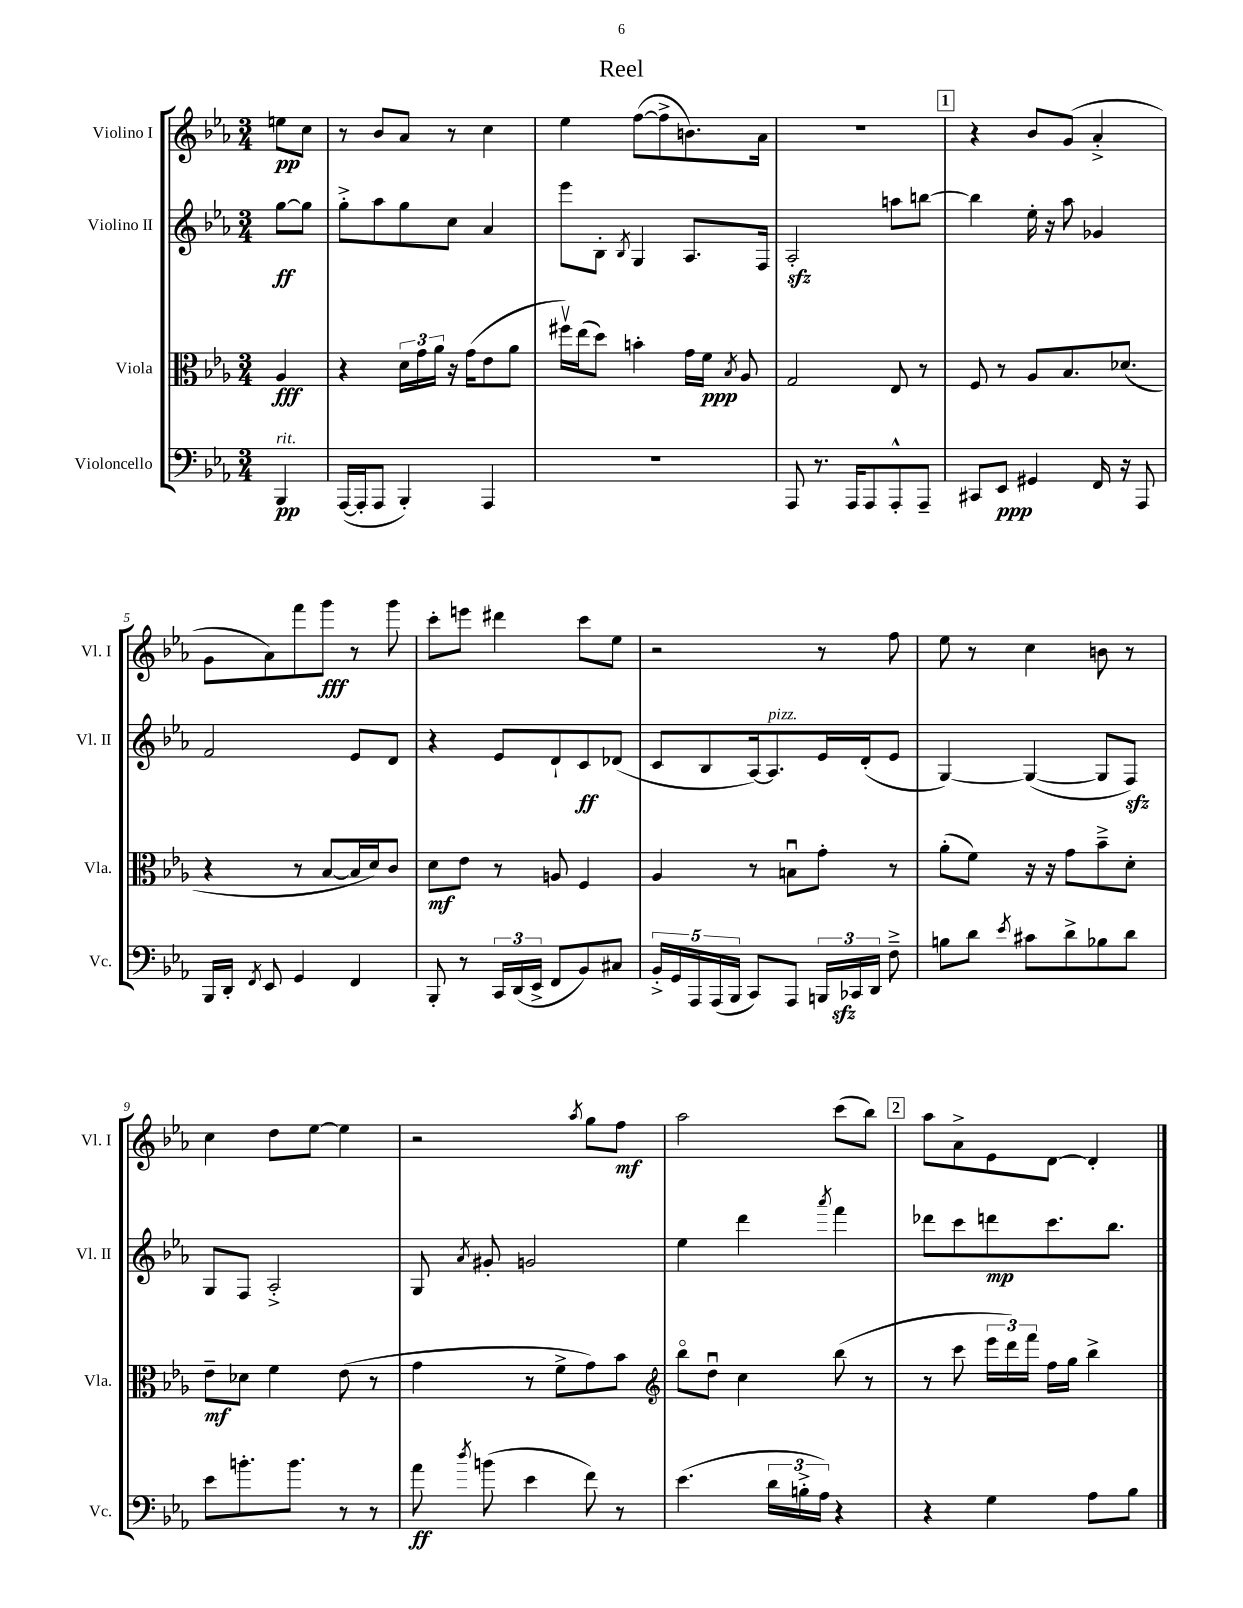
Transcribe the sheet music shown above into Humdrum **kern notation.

**kern	**dynam	**kern	**dynam	**kern	**dynam	**kern	**dynam
*part4	*part4	*part3	*part3	*part2	*part2	*part1	*part1
*staff4	*staff4	*staff3	*staff3	*staff2	*staff2	*staff1	*staff1
*I"Violoncello	*	*I"Viola	*	*I"Violino II	*	*I"Violino I	*
*I'Vc.	*	*I'Vla.	*	*I'Vl. II	*	*I'Vl. I	*
*clefF4	*	*clefC3	*	*clefG2	*	*clefG2	*
*k[b-e-a-]	*	*k[b-e-a-]	*	*k[b-e-a-]	*	*k[b-e-a-]	*
*M3/4	*	*M3/4	*	*M3/4	*	*M3/4	*
=	=	=	=	=	=	=	=
!LO:TX:a:i:t=rit.	!	!	!	!	!	!	!
4BBB-/	pp	4A-/	fff	[8gg\L	ff	8een\L	pp
.	.	.	.	8gg\J]	.	8cc\J	.
=1	=1	=1	=1	=1	=1	=1	=1
([16AAA-/LL	.	4r	.	8gg'^\L	.	8r	.
16AAA-'/J]	.	.	.	.	.	.	.
8AAA-/J	.	.	.	8aa-\	.	8b-/L	.
4BBB-'/)	.	24d\LL	.	8gg\	.	8a-/J	.
.	.	24g\	.	.	.	.	.
.	.	24a-\JJ	.	.	.	.	.
.	.	16r	.	8cc\J	.	8r	.
.	.	(16g\KL	.	.	.	.	.
4AAA-/	.	8e-\	.	4a-/	.	4cc\	.
.	.	8a-\J	.	.	.	.	.
=2	=2	=2	=2	=2	=2	=2	=2
2.r	.	16ff#Xv\LL)	.	8eee-\L	.	4ee-\	.
.	.	(16ee-\J	.	.	.	.	.
.	.	8dd\J)	.	8B-'\J	.	.	.
.	.	.	.	8qB-/	.	.	.
.	.	4bn'\	.	4G/	.	([8ff\L	.
.	.	.	.	.	.	8ff^\]	.
.	.	16g\LL	.	8.A-/L	.	8.bn\)	.
.	.	16f\JJ	ppp	.	.	.	.
.	.	8qB-/	.	.	.	.	.
.	.	8A-/	.	.	.	.	.
.	.	.	.	16F/Jk	.	16a-\Jk	.
=3	=3	=3	=3	=3	=3	=3	=3
8AAA-/	.	2G/	.	2A-zz'/	.	2.r	.
8.r	.	.	.	.	.	.	.
16AAA-/KL	.	.	.	.	.	.	.
8AAA-/	.	.	.	.	.	.	.
8AAA-'^^/	.	8E-/	.	8aan\L	.	.	.
8AAA-~/J	.	8r	.	[8bbn\J	.	.	.
!!LO:REH:place=s1:t=1
=4	=4	=4	=4	=4	=4	=4	=4
8CC#X/L	.	8F/	.	4bb\]	.	4r	.
8EE-/J	ppp	8r	.	.	.	.	.
4GG#X/	.	8A-/L	.	16ee-'\	.	8b-/L	.
.	.	.	.	16r	.	.	.
.	.	8.B-/	.	8aa-\	.	(8g/J	.
16FF/	.	.	.	4g-X/	.	4a-'^/	.
16r	.	(8.d-X/J	.	.	.	.	.
8AAA-/	.	.	.	.	.	.	.
!!LO:LB:g=z
=5	=5	=5	=5	=5	=5	=5	=5
16BBB-/LL	.	4r	.	2f/	.	8g\L	.
16DD'/JJ	.	.	.	.	.	.	.
8qFF/	.	.	.	.	.	.	.
8EE-/	.	.	.	.	.	8a-\)	.
4GG/	.	8r	.	.	.	8fff\	.
.	.	[8B-/L	.	.	.	8ggg\J	fff
4FF/	.	16B-/L]	.	8e-/L	.	8r	.
.	.	16d/J)	.	.	.	.	.
.	.	8c/J	.	8d/J	.	8ggg\	.
=6	=6	=6	=6	=6	=6	=6	=6
8BBB-'/	.	8d\L	mf	4r	.	8ccc'\L	.
8r	.	8e-\J	.	.	.	8eeen\J	.
24CC/LL	.	8r	.	8e-/L	.	4ddd#X\	.
(24DD/	.	.	.	.	.	.	.
24EE-^/JJ	.	.	.	.	.	.	.
8FF/L	.	8An/	.	8d`/	.	.	.
8BB-/)	.	4F/	.	8c/	ff	8ccc\L	.
8C#X/J	.	.	.	(8d-X/J	.	8ee-\J	.
=7	=7	=7	=7	=7	=7	=7	=7
20BB-'^/LL	.	4A-/	.	8c/L	.	2r	.
20GG/	.	.	.	.	.	.	.
20AAA-/	.	.	.	.	.	.	.
.	.	.	.	8B-/	.	.	.
(20AAA-/	.	.	.	.	.	.	.
20BBB-/JJ	.	.	.	.	.	.	.
8CC/L)	.	8r	.	[16A-/k)	.	.	.
!	!	!	!	!LO:TX:a:i:t=pizz.	!	!	!
.	.	.	.	8.A-/]	.	.	.
8AAA-/J	.	8Bnu\L	.	.	.	.	.
24BBBn/LL	.	8g'\J	.	16e-/L	.	8r	.
24CC-Xzz/	.	.	.	.	.	.	.
.	.	.	.	(16d'/J	.	.	.
24DD/JJ	.	.	.	.	.	.	.
8F~^\	.	8r	.	8e-/J	.	8ff\	.
=8	=8	=8	=8	=8	=8	=8	=8
8Bn\L	.	(8a-'\L	.	[4G/)	.	8ee-\	.
8d\J	.	8f\J)	.	.	.	8r	.
8qe-/	.	.	.	.	.	.	.
8c#X\L	.	16r	.	(4G/_	.	4cc\	.
.	.	16r	.	.	.	.	.
8d^\	.	8g\L	.	.	.	.	.
8B-X\	.	8b-~^\	.	8G/L]	.	8bn\	.
8d\J	.	8d'\J	.	8Fzz/J)	.	8r	.
!!LO:LB:g=z
=9	=9	=9	=9	=9	=9	=9	=9
8e-\L	.	8e-~\L	mf	8G/L	.	4cc\	.
8.bn'\	.	8d-X\J	.	8F/J	.	.	.
.	.	4f\	.	2A-'^/	.	8dd\L	.
8.b\J	.	.	.	.	.	.	.
.	.	.	.	.	.	[8ee-\J	.
8r	.	(8e-\	.	.	.	4ee-\]	.
8r	.	8r	.	.	.	.	.
=10	=10	=10	=10	=10	=10	=10	=10
8a-\	ff	4g\	.	8G/	.	2r	.
8qdd/	.	.	.	8qa-/	.	.	.
(8bn\	.	.	.	8g#X'/	.	.	.
4e-\	.	8r	.	2gn/	.	.	.
.	.	8f^\L	.	.	.	.	.
.	.	.	.	.	.	8qaa-/	.
8f\)	.	8g\)	.	.	.	8gg\L	.
8r	.	8b-\J	.	.	.	8ff\J	mf
=11	=11	=11	=11	=11	=11	=11	=11
*	*	*clefG2	*	*	*	*	*
(4.e-\	.	8bb-\L	.	4ee-\	.	2aa-\	.
.	.	8ddu\J	.	.	.	.	.
.	.	4cc\	.	4ddd\	.	.	.
24d\LL	.	.	.	.	.	.	.
24Bn'^\	.	.	.	.	.	.	.
24A-\JJ)	.	.	.	.	.	.	.
.	.	.	.	8qaaa-/	.	.	.
4r	.	(8bb-\	.	4fff\	.	(8ccc\L	.
.	.	8r	.	.	.	8bb-\J)	.
!!LO:REH:place=s1:t=2
=12	=12	=12	=12	=12	=12	=12	=12
4r	.	8r	.	8ddd-X\L	.	8aa-\L	.
.	.	8ccc\	.	8ccc\	.	8a-^\	.
4G\	.	24eee-\LL	.	8dddn\	mp	8e-\	.
.	.	24ddd\)	.	.	.	.	.
.	.	24fff\JJ	.	.	.	.	.
.	.	16ff\LL	.	8.ccc\	.	[8d\J	.
.	.	16gg\JJ	.	.	.	.	.
8A-\L	.	4bb-^\	.	.	.	4d'/]	.
.	.	.	.	8.bb-\J	.	.	.
8B-\J	.	.	.	.	.	.	.
==	==	==	==	==	==	==	==
*-	*-	*-	*-	*-	*-	*-	*-
